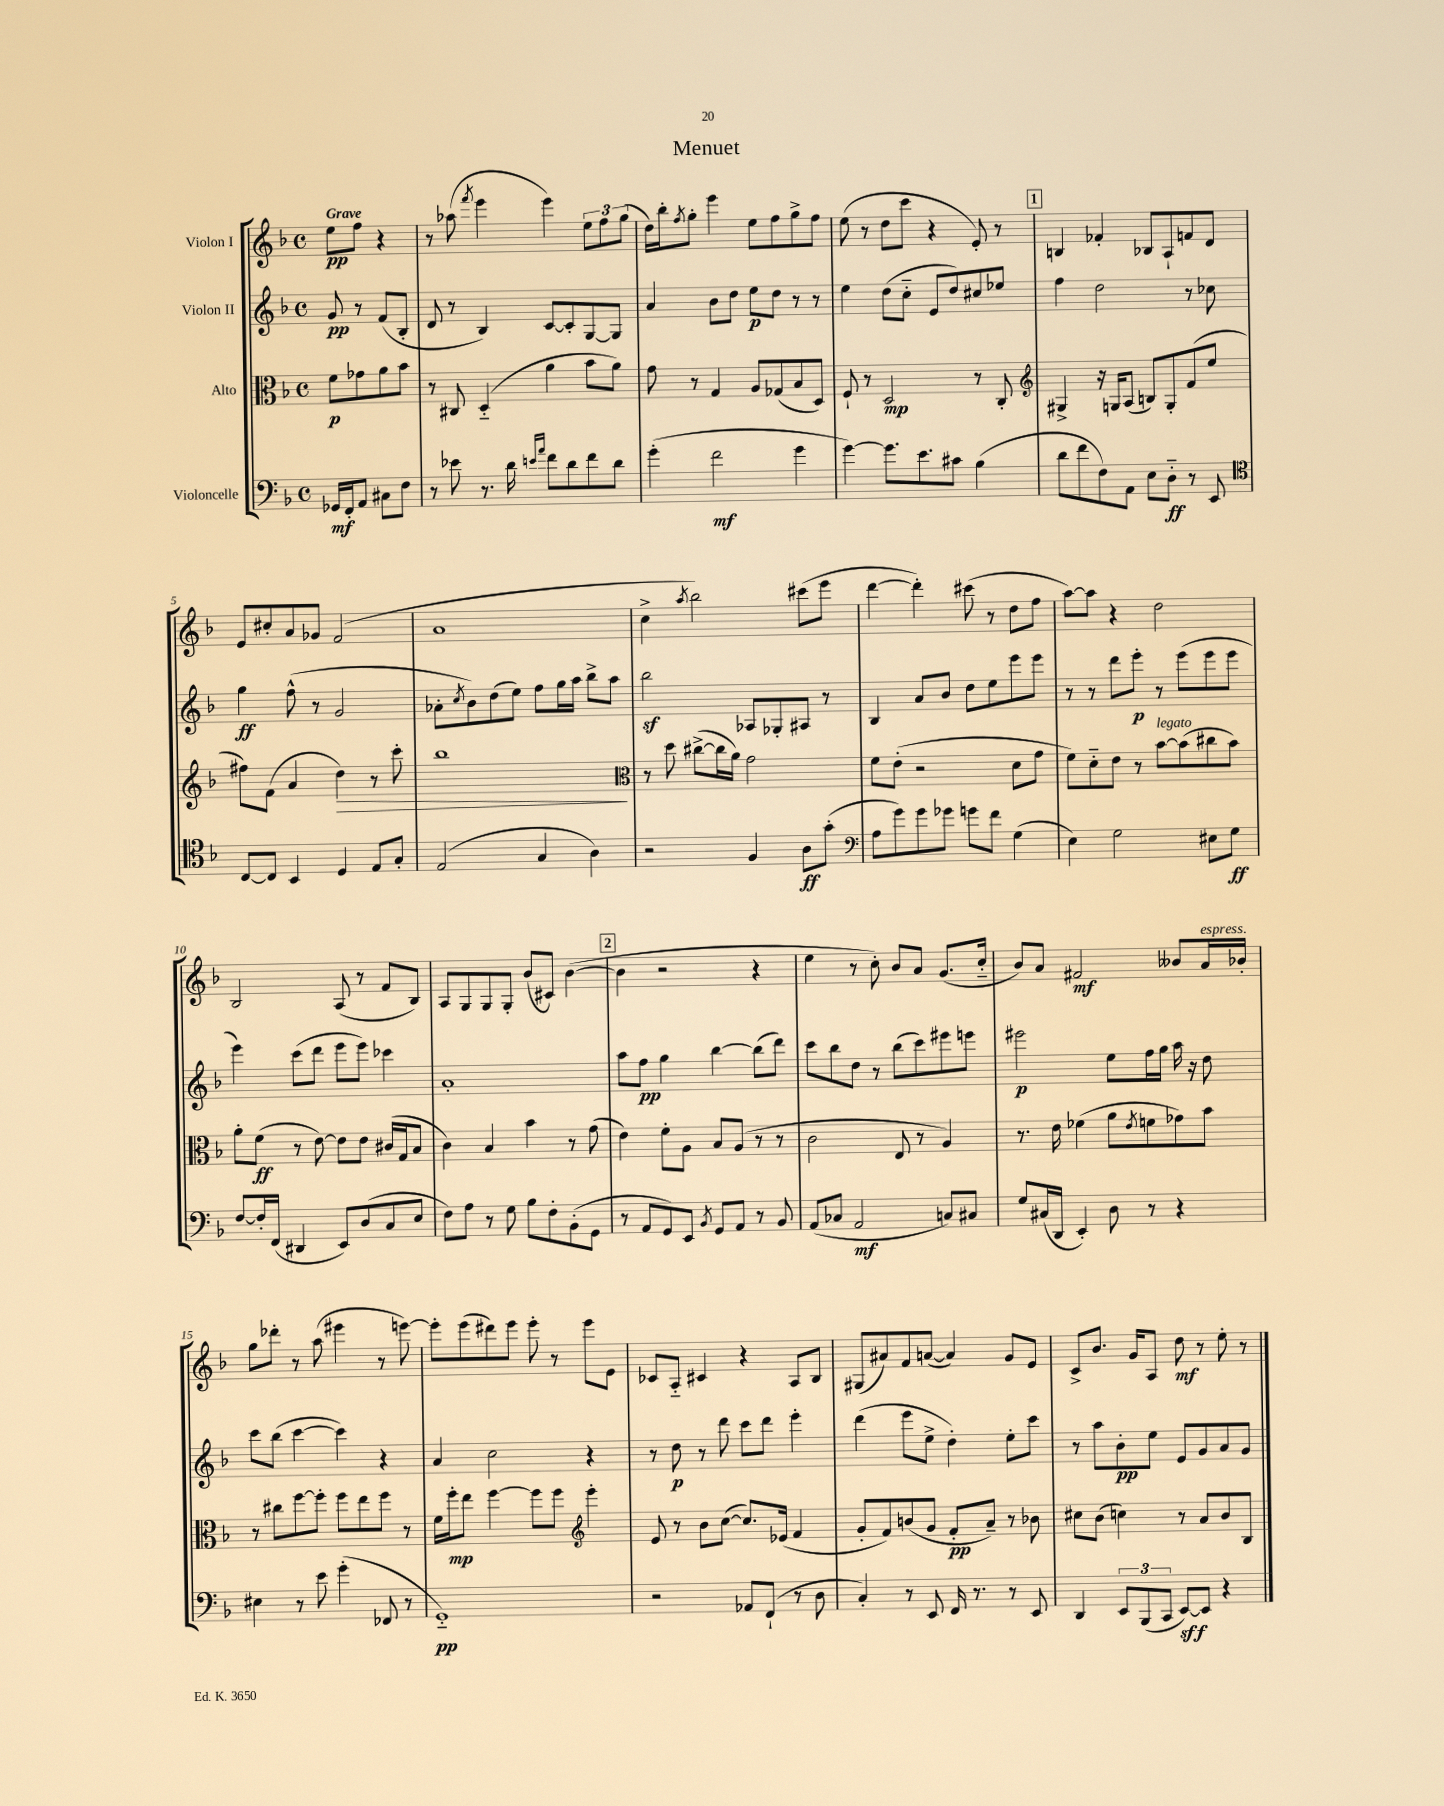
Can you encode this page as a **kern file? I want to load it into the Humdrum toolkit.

**kern	**kern	**kern	**kern
*staff4	*staff3	*staff2	*staff1
*clefF4	*clefC3	*clefG2	*clefG2
*k[b-]	*k[b-]	*k[b-]	*k[b-]
*M4/4	*M4/4	*M4/4	*M4/4
*met(c)	*met(c)	*met(c)	*met(c)
16GG-	8f	8g	8ee
16FF'	.	.	.
8AA	8g-	8r	8ff
8C#	8a	(8f	4r
8F	8b-	8B-'	.
=	=	=	=
8r	8r	8d	8r
8e-	8C#	8r	(8aa-
.	.	.	8qfff
8.r	(4D'~	4B-)	4eee
16d	.	.	.
16qqe	.	.	.
16qqa	.	.	.
8f	4a	[8c	4eee)
8d	.	8c']	.
8f	8b-	[8G	12ee
.	.	.	12ff
8d	8a)	8G]	.
.	.	.	(12gg
=	=	=	=
(4g'	8g	4a	16dd)
.	.	.	16bb-'
.	.	.	8qff
.	8r	.	8gg'
2f	4G	8b-	4eee
.	.	8dd	.
.	8A	8ee	8ee
.	(8G-	8dd	8ff
4g	8B-	8r	8gg^
.	8D)	8r	8ff
=	=	=	=
[4g)	8F`	4ee	(8ee
.	8r	.	8r
8.g]	2D	(8dd	8dd
.	.	8cc'~	8ccc
8.e	.	.	.
.	.	8e	4r
8c#	.	8dd)	.
(4B-	8r	8cc#	8e')
.	8C'	8ee-	8r
=	=	=	=
*	*clefG2	*	*
8d	4G#^	4ff	4B
8f	.	.	.
8F)	16r	2dd	4f-'
.	16G	.	.
8AA	(8A	.	.
8E	8B)	.	8B-
8D'~	8G'	.	8A`
8r	(8f	8r	8f
8EE	8ee	8cc-	8d
=	=	=	=
*clefC4	*	*	*
[8C	8ff#)	4gg	8e
8C]	(8f	.	8cc#'
4BB-	4a	(8ff^^	8a
.	.	8r	8g-
4D	4dd)	2g	(2f
8E	8r	.	.
8G'	8ccc'	.	.
=	=	=	=
(2E	1bb-	8a-'	1a
.	.	8qcc	.
.	.	8b-)	.
.	.	(8dd	.
.	.	8ee)	.
4G	.	8ff	.
.	.	16gg	.
.	.	16aa	.
4A)	.	8bb-^	.
.	.	8aa	.
=	=	=	=
*	*clefC3	*	*
2r	8r	2bb-	4cc^
.	8dd	.	.
.	.	.	8qaa
.	([8cc#^	.	2bb-)
.	16cc#]	.	.
.	16a)	.	.
4F	2g	8A-	.
.	.	8G-'	.
8A	.	8A#	(8ccc#
(8g'	.	8r	8eee
=	=	=	=
*clefF4	*	*	*
8A	8f	4B-	[4ddd
8g)	(8e'	.	.
8g	2r	8a	4ddd'])
8g-	.	8b-	.
8g	.	8dd	(8ccc#
8f	.	8ee	8r
(4G	8d	8eee	8dd
.	8g	8eee	8ff
=	=	=	=
4E)	8f)	8r	[8aa)
.	8d'~	8r	8aa]
2G	8e	8ddd	4r
.	8r	8eee'	.
.	[8b-	8r	2dd
.	(8b-]	(8eee	.
8E#	8cc#	8eee	.
8G	8b-)	8eee	.
=	=	=	=
[8F	8a'	4eee)	2B-
16F']	(8f	.	.
(16FF	.	.	.
4DD#	8r	(8ccc	.
.	[8e)	8ddd	.
8EE)	8e]	8eee	(8A
(8D	8e	8eee)	8r
8C	(16c#	4ccc-	8f
.	16G	.	.
8E	8B-	.	8B-)
=	=	=	=
8F)	4c)	1a'	8A
8A	.	.	8G
8r	4B-	.	8G
8G	.	.	8G'
8B-	4b-	.	(8b-
8F'	.	.	8c#)
(8BB-'	8r	.	([4b-
8GG	(8g	.	.
=	=	=	=
8r	4e)	8aa	4b-]
8AA	.	8ff	.
8GG)	8f'	4gg	2r
8EE	8A	.	.
8qBB-	.	.	.
8GG	8B-	[4bb-	.
8AA	(8A	.	.
8r	8r	(8bb-]	4r
8BB-	8r	8ddd)	.
=	=	=	=
(8AA	2c	8ccc	4ee
8C-	.	8bb-	.
2AA	.	8dd	8r
.	.	8r	8cc')
.	8E	(8bb-	8b-
.	8r	8ccc)	8a
8C)	4A)	8eee#	(8.g
8C#	.	8eee	.
.	.	.	16cc'~
=	=	=	=
8G	8.r	2eee#	8b-)
(16C#	.	.	8a
16DD	16e	.	.
4EE')	(4f-	.	2f#
8D	8a	8ee	.
.	8qe	.	.
8r	8f	16ff	.
.	.	16gg	.
4r	8g-)	16aa	8b--
.	.	16r	.
.	8b-	8dd	16a
.	.	.	16b-'
=	=	=	=
4E#	8r	8ccc	8gg
.	8cc#	(8bb-	8ddd-'
8r	[8ff	[4ccc	8r
8e	8ff']	.	(8aa
(4g'	8ff	4ccc])	4eee#
.	8ee	.	.
8FF-	8ff	4r	8r
8r	8r	.	[8eee)
=	=	=	=
1GG'~)	16f	4a	8eee']
.	16ff'	.	.
.	8ee	.	(8eee
.	[4ff	2cc	8ddd#)
.	.	.	8eee
.	8ff]	.	8eee'
.	8ff	.	8r
*	*clefG2	*	*
.	4eee'	4r	8eee
.	.	.	8e
=	=	=	=
2r	8e	8r	8c-
.	8r	8dd	8A'~
.	8b-	8r	4c#
.	([8cc	8ddd	.
8AA-	8.cc])	8ccc	4r
(8FF`	.	8ddd	.
.	(16e-	.	.
8r	4f	4eee'	8A
8D	.	.	8B-
=	=	=	=
4C')	8g'	(4ddd	(8G#
.	8f)	.	8a#)
8r	(8b	8eee	8f
8EE	8g	8ee^	([8a
16FF	8f'	4dd')	4a])
8.r	.	.	.
.	8a~)	.	.
8r	8r	8ee'	8g
8EE	8b-	8ccc	8e
=	=	=	=
4DD	8cc#	8r	8c^
.	(8b-	8aa	8.b-
12EE	4cc)	8b-'	.
.	.	.	16g
(12BBB-	.	.	.
.	.	8ee	8A
12CC	.	.	.
[8EE)	8r	8e	8dd
8EE]	8a	8g	8r
4r	8b-	8a	8ee'
.	8B-	8g	8r
==	==	==	==
*-	*-	*-	*-
